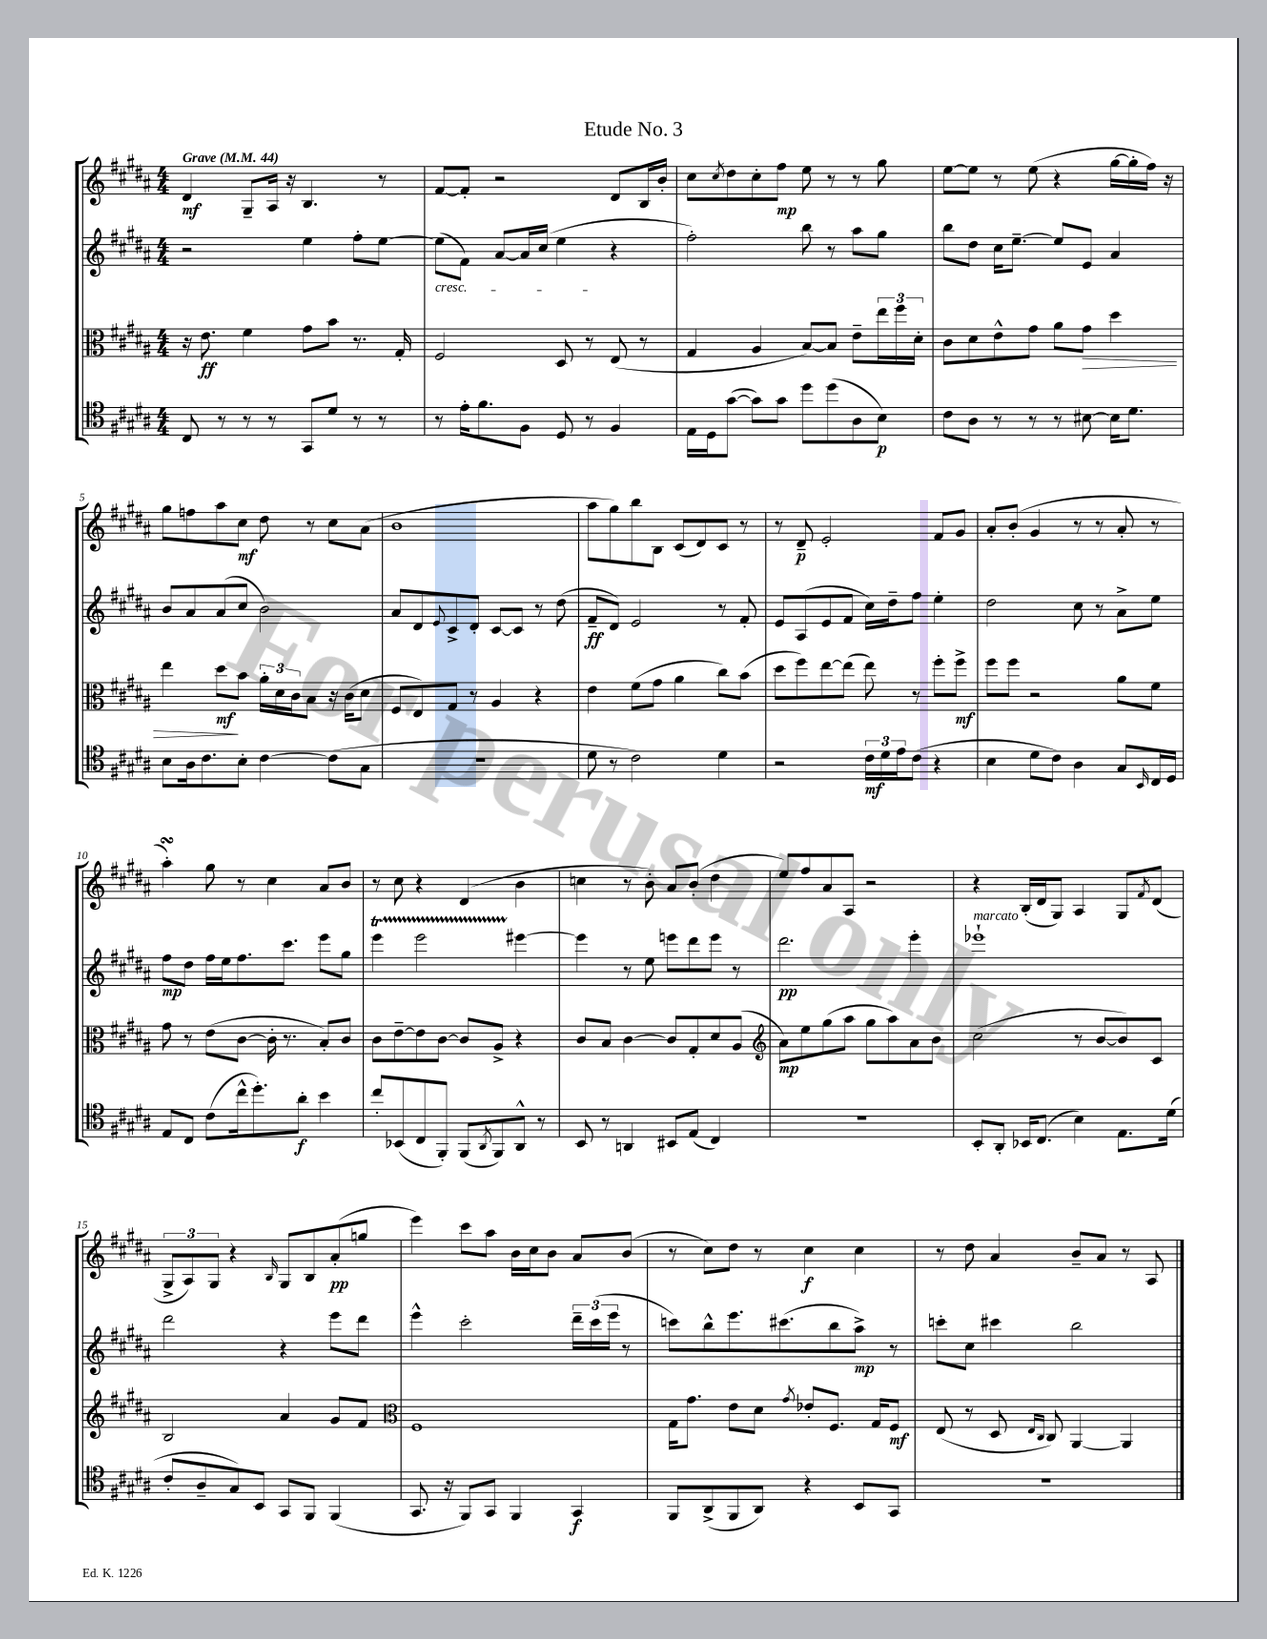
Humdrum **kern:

**kern	**kern	**kern	**kern
*staff4	*staff3	*staff2	*staff1
*clefC4	*clefC3	*clefG2	*clefG2
*k[f#c#g#d#a#]	*k[f#c#g#d#a#]	*k[f#c#g#d#a#]	*k[f#c#g#d#a#]
*M4/4	*M4/4	*M4/4	*M4/4
*MM44	*MM44	*MM44	*MM44
8C#	16r	2r	4d#
.	8.e	.	.
8r	.	.	.
8r	4f#	.	8G#~
8r	.	.	16A#
.	.	.	16r
8GG#	8g#	4ee	4.B
8d#	8b	.	.
8r	8.r	8ff#'	.
8r	.	[8ee	8r
.	16G#'	.	.
=	=	=	=
8r	2F#	(8ee]	[8f#
16e'	.	8f#)	8f#']
8.f#	.	.	.
.	.	[8a#	2r
8F#	.	16a#]	.
.	.	(16cc#	.
8D#	8D#	4ee	.
8r	8r	.	.
4F#	(8E	4r	8d#
.	8r	.	16B
.	.	.	16b'
=	=	=	=
16E	4G#	2ff#')	8cc#
16D#	.	.	.
.	.	.	8qcc#
([8g#	.	.	8dd#
8g#])	4A#	.	8cc#'
8g#	.	.	8ff#
8dd#	[8B)	8bb	8ee
(8dd#	8B]	8r	8r
8A#	8e~	8aa#	8r
8B)	24ee	8gg#	8gg#
.	24ff#	.	.
.	24d#'	.	.
=	=	=	=
8c#	8c#	8bb	[8ee
8A#	8d#	8dd#	8ee]
8r	8e^^	16cc#	8r
.	.	[8.ee~	.
8r	8g#	.	(8ee
8r	8a#	8ee]	4r
[8B#	8g#	8e	.
16B#]	4dd#	4a#	[16gg#
8.d#	.	.	16gg#']
.	.	.	16ff#)
.	.	.	16r
=	=	=	=
8B	4ee	8b	8gg#
16A#	.	8a#	8ff
8.c#	.	.	.
.	8dd#	(8a#	8aa#
8B'	8b	8cc#	8cc#
[4c#	24a#'	2b)	8dd#
.	24d#	.	.
.	24c#	.	.
.	8B	.	8r
(8c#]	16r	.	8cc#
.	(16c#	.	.
8G#	8d#	.	(8a#
=	=	=	=
1r	8F#	8a#	1b
.	8E)	8d#	.
.	.	8qqe	.
.	8G#	8c#^	.
.	8r	8d#'	.
.	4A#	[8c#	.
.	.	8c#]	.
.	4r	8r	.
.	.	(8dd#	.
=	=	=	=
8d#	4e	8f#~	8aa#
8r	.	8d#)	8gg#)
2c#)	(8f#	2e	8bb
.	8g#	.	8B
.	4a#	.	(8c#
.	.	.	8d#)
4d#	8cc#)	8r	8c#
.	(8b	8f#'	8r
=	=	=	=
2r	8dd#	8e	8r
.	8ff#)	(8A#	8d#~
.	[8ee	8e	2e'
.	(8ee]	8f#	.
24c#	8ee)	16cc#)	.
24d#	.	.	.
.	.	16dd#~	.
24e	.	.	.
(8c#	8r	8ff#	.
4r	8ff#'	4ee'	8f#
.	8ff#^	.	8g#
=	=	=	=
4B	8ff#	2dd#	8a#'
.	8ff#	.	(8b'
8d#	2r	.	4g#
8c#)	.	.	.
4A#	.	8cc#	8r
.	.	8r	8r
8G#	8a#	8a#^	8a#'
16qqBB	.	.	.
16C#	8f#	8ee	8r
16D#	.	.	.
=	=	=	=
8E	8g#	8ff#	4aa#')
8C#	8r	8dd#	.
(8c#	(8e	16ff#	8gg#
.	.	16ee	.
16cc#^^	[8c#	8.ff#	8r
8.dd#')	.	.	.
.	16c#']	.	4cc#
.	8.r	8.ccc#	.
8a#'	.	.	.
4b	8B')	8eee	8a#
.	8c#	8gg#	8b
=	=	=	=
8cc#'	8c#	4eee	8r
(8BB-	[8e~	.	8cc#
8C#	8e]	2eee	4r
8FF#')	[8c#	.	.
(8FF#	8c#]	.	(4d#
8qAA#	.	.	.
8FF#)	8A#^	.	.
8AA#^^	4r	[4eee#	4b
8r	.	.	.
=	=	=	=
8BB	8c#	4eee#]	4cc
8r	8B	.	.
4AA	[4c#	8r	8r
.	.	8ee	8b')
8BB#	8c#]	8eee	8a#
(8E	8G#'	8ddd#	(8b'
4C#)	8d#	8eee	4dd#
.	(8A#	8r	.
=	=	=	=
*	*clefG2	*	*
1r	8a#)	2.ddd#	8ee)
.	8ee	.	8ff#
.	(8gg#	.	8a#
.	8aa#	.	8A#
.	8gg#	.	2r
.	8aa#)	.	.
.	8a#	4eee'	.
.	8b	.	.
=	=	=	=
8BB'	(2cc#	1eee-`	4r
8AA#'	.	.	.
16BB-	.	.	(16B'
(8.C#	.	.	16d#
.	.	.	8G#)
4B)	8r	.	4A#
.	[8b	.	.
8.E	8b])	.	8G#
.	.	.	8qf#
.	8c#	.	(8d#
(16d#	.	.	.
=	=	=	=
8c#'	2B	2ddd#	12G#^
.	.	.	12A#)
8A#~	.	.	.
.	.	.	12G#
8G#)	.	.	4r
8BB	.	.	.
.	.	.	16qqB
8GG#	4a#	4r	8G#
8FF#	.	.	8B
(4FF#	8g#	8eee	(8a#'
.	8f#	8ddd#	8gg
=	=	=	=
*	*clefC3	*	*
8.GG#	1F#	4eee^^	4eee)
16r	.	.	.
8FF#)	.	2ccc#'	8ccc#
8GG#	.	.	8aa#
4FF#	.	.	16b
.	.	.	16cc#
.	.	.	8b
4GG#	.	24ddd#~	8a#
.	.	(24ccc#	.
.	.	24eee	.
.	.	8r	(8b
=	=	=	=
8FF#	16G#	8ccc)	8r
.	8.g#	.	.
(8AA#^	.	8bb^^	8cc#)
8FF#	8e	8.eee	8dd#
8AA#)	8d#	.	8r
.	.	(8.ccc#	.
.	8qg#	.	.
4r	8e-'	.	4cc#
.	8.F#	8bb	.
8BB	.	8aa#^)	4cc#
.	16G#	.	.
8GG#	8F#	8r	.
=	=	=	=
1r	(8E	8ccc'	8r
.	8r	8cc#	8dd#
.	8D#	4ccc#	4a#
.	16qqE	.	.
.	16qqC#	.	.
.	8C#)	.	.
.	[4AA#	2bb	8b~
.	.	.	8a#
.	4AA#]	.	8r
.	.	.	8A#
==	==	==	==
*-	*-	*-	*-
